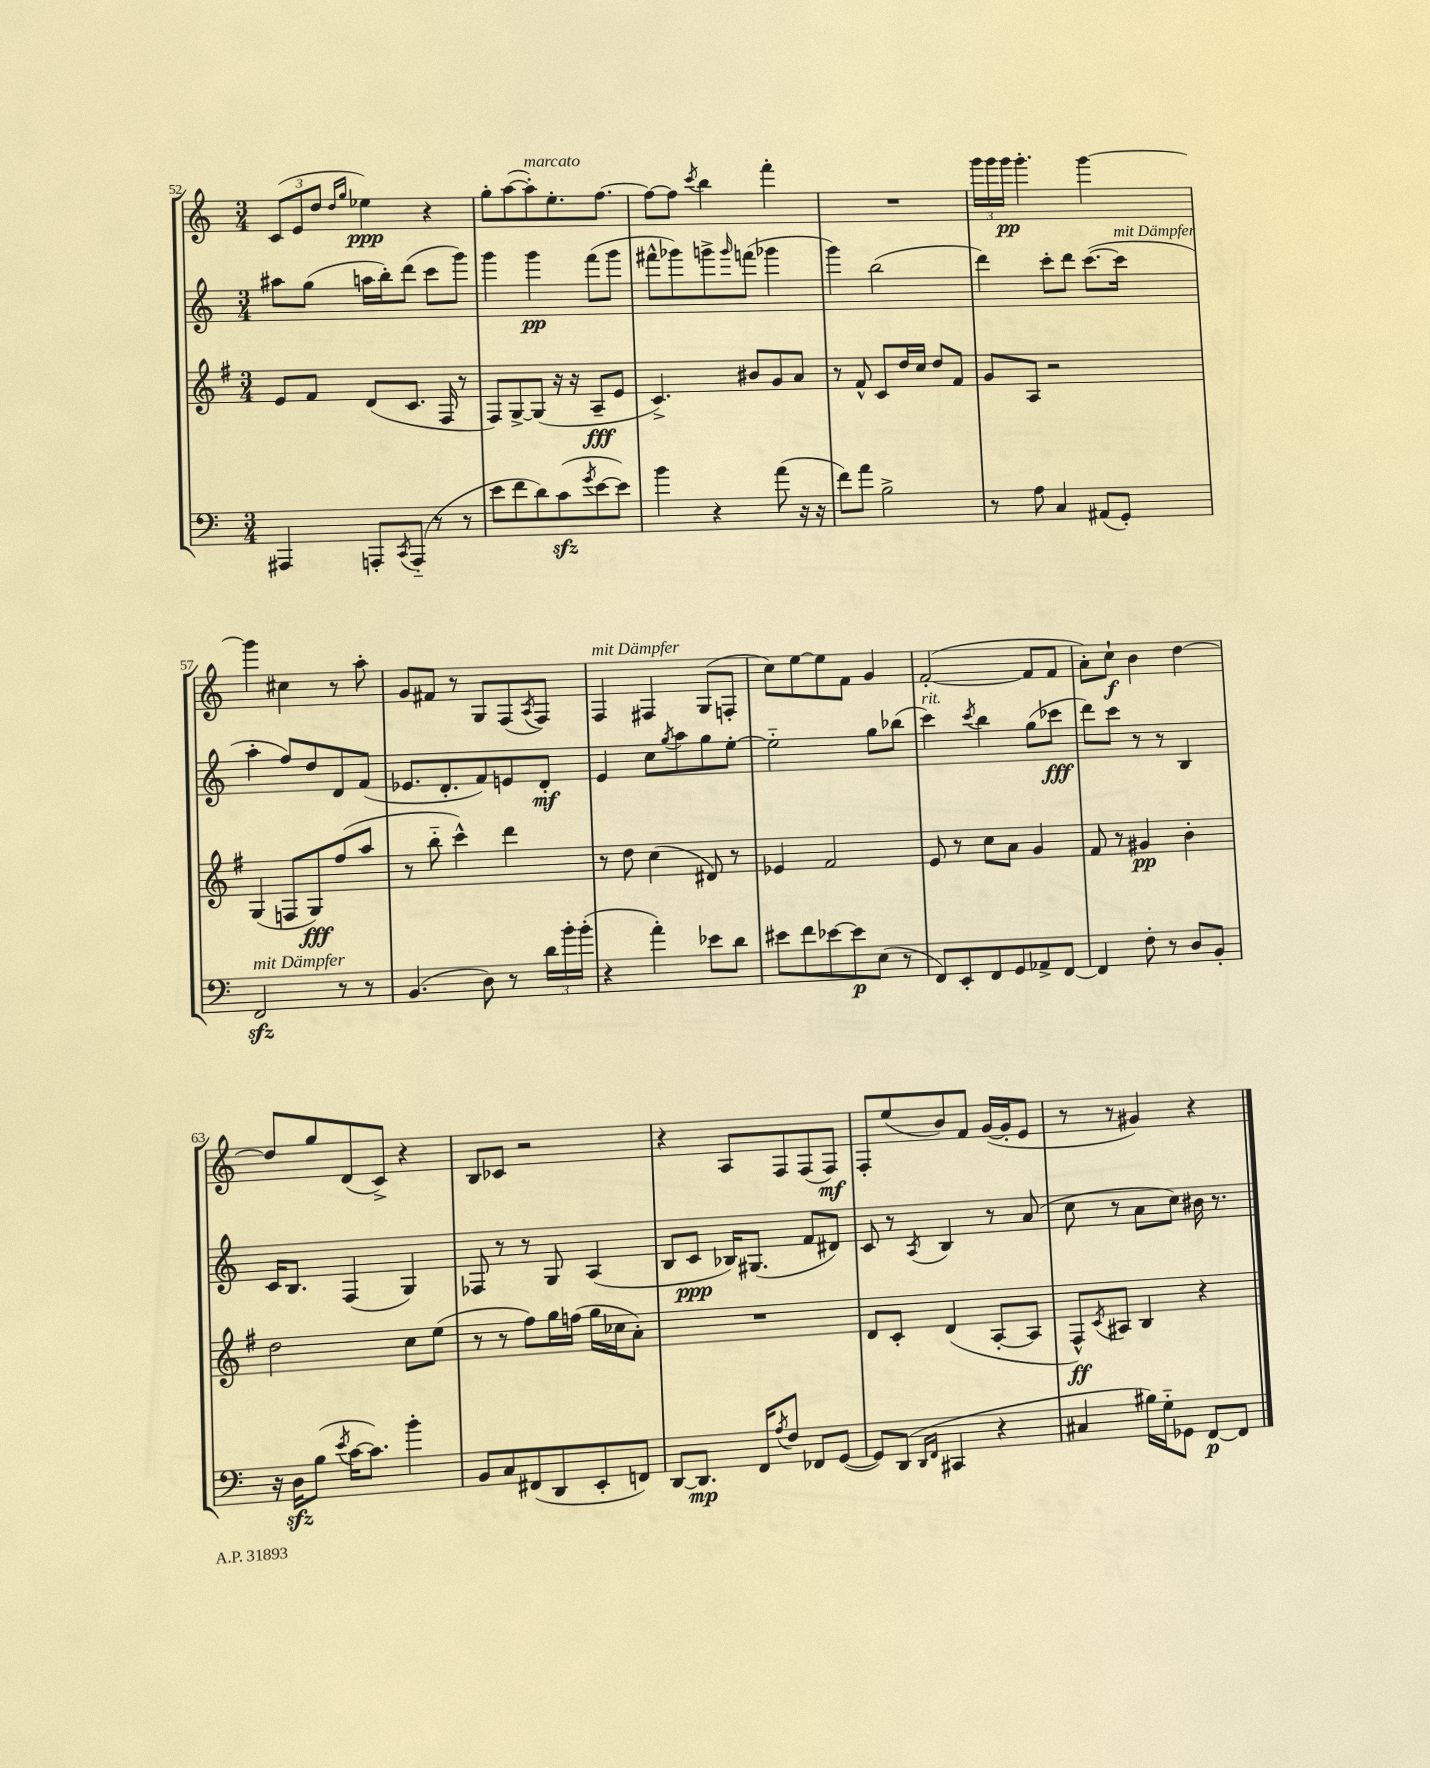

**kern	**dynam	**kern	**dynam	**kern	**dynam	**kern	**dynam
*part4	*part4	*part3	*part3	*part2	*part2	*part1	*part1
*staff4	*staff4	*staff3	*staff3	*staff2	*staff2	*staff1	*staff1
*clefF4	*	*clefG2	*	*clefG2	*	*clefG2	*
*k[]	*	*k[f#]	*	*k[]	*	*k[]	*
*M3/4	*	*M3/4	*	*M3/4	*	*M3/4	*
=52	=52	=52	=52	=52	=52	=52	=52
4AAA#X/	.	8e/L	.	8aa#X\L	.	(12c/L	.
.	.	.	.	.	.	12e/	.
.	.	8f#/J	.	(8gg\J	.	.	.
.	.	.	.	.	.	12dd/J	.
.	.	.	.	.	.	16qqdd/LL	.
.	.	.	.	.	.	16qqgg/JJ	.
8AAAn'/L	.	(8d/L	.	16aan\LL	.	4ee-X\)	ppp
.	.	.	.	16bb'\J)	.	.	.
8qCC/	.	.	.	.	.	.	.
(8AAA/J	.	8.c/J	.	(8ddd\J	.	.	.
8r	.	.	.	8ccc\L	.	4r	.
.	.	16F#/	.	.	.	.	.
8r	.	8r	.	8ggg\J)	.	.	.
=53	=53	=53	=53	=53	=53	=53	=53
8e\L	.	8F#/L)	.	4ggg\	.	8gg'\L	.
8f\	.	[8G^/	.	.	.	([8aa\	.
!	!	!	!	!	!	!LO:TX:a:i:t=marcato	!
8d\)	.	(8G/J]	.	4ggg\	pp	8aa'\])	.
(8czz\	.	16r	.	.	.	8.ee'\	.
.	.	16r	.	.	.	.	.
8qg/	.	.	.	.	.	.	.
[8e\	.	8A~/L	fff	(8fff\L	.	.	.
.	.	.	.	.	.	[8.ff\J	.
8e\J])	.	8e/J	.	8ggg\J	.	.	.
=54	=54	=54	=54	=54	=54	=54	=54
4b\	.	4.c^/)	.	8fff#X^^\L	.	8ff\L_	.
.	.	.	.	8ggg-X\)	.	8ff\J]	.
.	.	.	.	.	.	8qccc/	.
4r	.	.	.	8gggn^\	.	4bb\	.
.	.	.	.	16qqggg/	.	.	.
.	.	8b#X/L	.	(8fffn\J	.	.	.
(8a\	.	8g/	.	4ggg-X\	.	4fff'\	.
16r	.	8a/J	.	.	.	.	.
16r	.	.	.	.	.	.	.
=55	=55	=55	=55	=55	=55	=55	=55
8f\L)	.	8r	.	4ggg\)	.	2.r	.
8a\J	.	8f#^^/	.	.	.	.	.
2B^\	.	8c/L	.	(2bb\	.	.	.
.	.	16dd/L	.	.	.	.	.
.	.	16cc/JJ	.	.	.	.	.
.	.	8dd/L	.	.	.	.	.
.	.	8f#/J	.	.	.	.	.
=56	=56	=56	=56	=56	=56	=56	=56
8r	.	8g/L	.	4ddd\)	.	24ggg\LL	.
.	.	.	.	.	.	24ggg\	.
.	.	.	.	.	.	24ggg\JJ	pp
8A\	.	8A/J	.	.	.	4.ggg'\	.
4C/	.	2r	.	8ccc'\L	.	.	.
.	.	.	.	8ddd\J	.	.	.
(8AA#X/L	.	.	.	([8.ccc\L	.	[4ggg\	.
8GG'/J)	.	.	.	.	.	.	.
!	!	!	!	!LO:TX:a:i:t=mit Dämpfer	!	!	!
.	.	.	.	16ccc\Jk]	.	.	.
!!LO:LB:g=z
=57	=57	=57	=57	=57	=57	=57	=57
!LO:TX:a:i:t=mit Dämpfer	!	!	!	!	!	!	!
2FFzz/	.	(4G/	.	4aa'\	.	4ggg\]	.
.	.	8Fn/L	.	8ff/L)	.	4cc#X\	.
.	.	8G/)	fff	8dd/	.	.	.
8r	.	(8ff#/	.	8d/	.	8r	.
8r	.	8aa/J	.	(8f/J	.	8aa'\	.
=58	=58	=58	=58	=58	=58	=58	=58
(4.BB/	.	8r	.	8.e-X/L	.	8g/L	.
.	.	8bb\	.	.	.	8f#X/J	.
.	.	.	.	8.d'/	.	.	.
.	.	4ccc^^\)	.	.	.	8r	.
8D\)	.	.	.	8f/)	.	8G/L	.
8r	.	4ddd\	.	8en/	.	(8F/	.
.	.	.	.	.	.	8qA/	.
24d\LL	.	.	.	8d'/J	mf	8F/J)	.
24b'\	.	.	.	.	.	.	.
(24b'\JJ	.	.	.	.	.	.	.
=59	=59	=59	=59	=59	=59	=59	=59
!	!	!	!	!	!	!LO:TX:a:i:t=mit Dämpfer	!
4r	.	8r	.	4e/	.	4F/	.
.	.	8dd\	.	.	.	.	.
4a'\)	.	(4cc\	.	8cc\L	.	4F#X/	.
.	.	.	.	8qgg/	.	.	.
.	.	.	.	8aa\	.	.	.
8e-X\L	.	8d#X/)	.	8gg\	.	(8G/L	.
8d\J	.	8r	.	[8ee'\J	.	8Fn'/J	.
=60	=60	=60	=60	=60	=60	=60	=60
8e#X\L	.	4e-X/	.	2ee\]	.	8cc\L)	.
8f\	.	.	.	.	.	[8ee\	.
[8e-X\	.	2f#/	.	.	.	8ee\]	.
8e-\]	p	.	.	.	.	8f\J	.
(8E\J	.	.	.	8gg\L	.	4g/	.
8r	.	.	.	(8bb-X\J	.	.	.
=61	=61	=61	=61	=61	=61	=61	=61
!	!	!	!	!LO:TX:a:i:t=rit.	!	!	!
8FF/L)	.	8e/	.	4ccc\)	.	([2f'/	.
8EE'/	.	8r	.	.	.	.	.
.	.	.	.	8qccc/	.	.	.
8FF/	.	8cc\L	.	4bb\	.	.	.
8GG/	.	8a\J	.	.	.	.	.
8AA-X^/	.	4g/	.	(8gg\L	.	8f/L]	.
[8FF/J	.	.	.	8ccc-X\J	fff	8f/J	.
=62	=62	=62	=62	=62	=62	=62	=62
4FF/]	.	8f#/	.	8ddd\L)	.	8a'\L)	.
.	.	8r	.	8ccc\J	.	8cc`\J	f
8F'\	.	4g#X/	pp	8r	.	4b\	.
8r	.	.	.	8r	.	.	.
8D/L	.	4b'\	.	4B/	.	[4dd\	.
8BB'/J	.	.	.	.	.	.	.
!!LO:LB:g=z
=63	=63	=63	=63	=63	=63	=63	=63
16r	.	2dd\	.	16c/KL	.	8dd/L]	.
16Dzz\KL	.	.	.	8.B/J	.	.	.
(8B\J	.	.	.	.	.	8gg/	.
8qe/	.	.	.	.	.	.	.
[16c\KL	.	.	.	(4F/	.	(8d/	.
8.c\J])	.	.	.	.	.	.	.
.	.	.	.	.	.	8c^/J)	.
4b'\	.	8cc\L	.	4G/)	.	4r	.
.	.	(8ee\J	.	.	.	.	.
=64	=64	=64	=64	=64	=64	=64	=64
8BB/L	.	8r	.	8F-X/	.	8B/L	.
8C/	.	8r	.	8r	.	8c-X/J	.
(8FF#X/	.	8ff#\L)	.	8r	.	2r	.
8DD/	.	16gg\L	.	8G/	.	.	.
.	.	(16ffn\JJ	.	.	.	.	.
8EE'/	.	16gg\LL	.	(4A/	.	.	.
.	.	16cc-X\J	.	.	.	.	.
8FFn/J)	.	8a'\J)	.	.	.	.	.
=65	=65	=65	=65	=65	=65	=65	=65
[8DD/L	.	2.r	.	8B/L	.	4r	.
8.DD/J]	mp	.	.	8c/J	ppp	.	.
.	.	.	.	16B-X/KL)	.	8A/L	.
16FF/KL	.	.	.	(8.G#X/J	.	.	.
8qA/	.	.	.	.	.	.	.
8F/J	.	.	.	.	.	8F/	.
8FF-X/L	.	.	.	8f/L	.	(8F/	.
([8GG/J	.	.	.	8d#X/J)	.	8F/J)	mf
=66	=66	=66	=66	=66	=66	=66	=66
8GG/L])	.	8d/L	.	8c/	.	8F'/L	.
(8DD/J	.	8c'/J	.	8r	.	(8ee/	.
16qqDD/LL	.	.	.	.	.	.	.
16qqFF/JJ	.	.	.	8qA/	.	.	.
4CC#X/	.	(4d/	.	4B/	.	8b/)	.
.	.	.	.	.	.	8f/J	.
4r	.	[8A'/L	.	8r	.	([16g/LL	.
.	.	.	.	.	.	16g'/J]	.
.	.	8A/J]	.	(8a/	.	8e/J	.
=67	=67	=67	=67	=67	=67	=67	=67
4C#X/	.	8F#^^/L)	ff	8cc\	.	8r	.
.	.	8qc/	.	.	.	.	.
.	.	8A#X/J	.	8r	.	8r	.
16B#X\LL)	.	4B/	.	8a\L	.	4g#X/)	.
16G\J	.	.	.	.	.	.	.
8GG-X\J	.	.	.	8cc\J)	.	.	.
[8FF/L	p	4r	.	16b#X\	.	4r	.
.	.	.	.	8.r	.	.	.
8FF/J]	.	.	.	.	.	.	.
==	==	==	==	==	==	==	==
*-	*-	*-	*-	*-	*-	*-	*-
